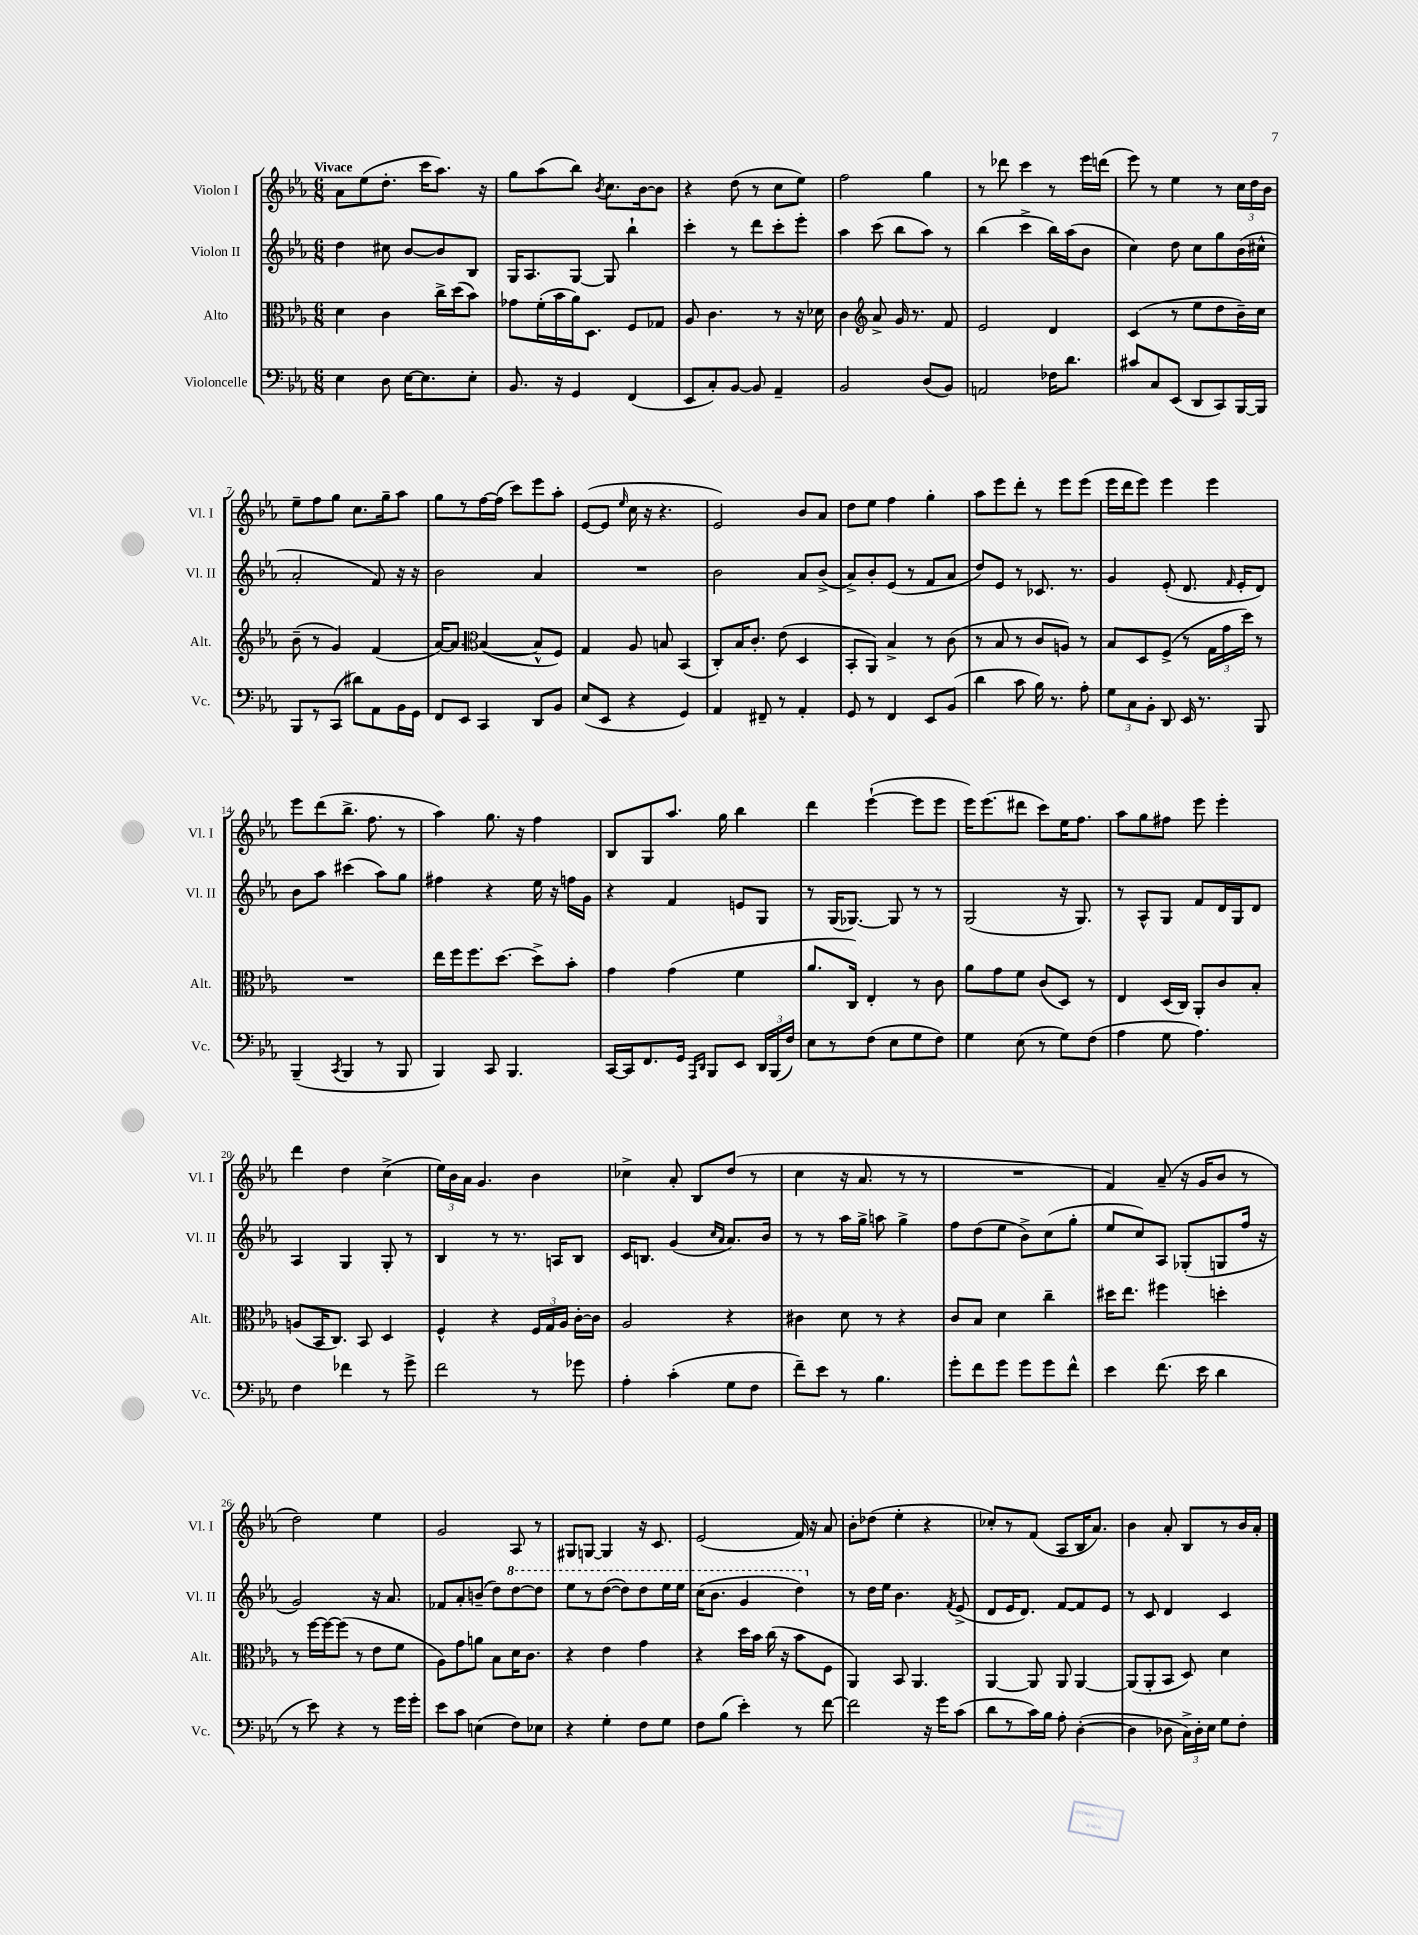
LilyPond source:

<<
\new StaffGroup <<
\new Staff = "s0" \with { instrumentName = "Violon I" shortInstrumentName = "Vl. I" } {
    \clef treble \key ees \major \numericTimeSignature \time 6/8 \tempo "Vivace"
    \autoBeamOff aes'8[ ees''8( d''8.]-. c'''16[ aes''8.]) r16 |
    g''8[ aes''8( bes''8]) \acciaccatura { bes'8 } c''8.[ bes'16~ bes'8] |
    r4 d''8( r8 c''8[ ees''8]) |
    f''2 g''4 |
    r8 des'''8 c'''4 r8 ees'''16[ d'''16]( |
    ees'''8) r8 ees''4 r8 \tuplet 3/2 { c''16[ d''16 bes'16] } |
    ees''8[-- f''8 g''8] c''8.[ g''16-- aes''8] |
    g''8[ r8 f''16~ f''16]( c'''8[) ees'''8 aes''8]-. |
    ees'8[~( ees'8] \grace { ees''16 } c''16 r16 r4. |
    ees'2) bes'8[ aes'8] |
    d''8[ ees''8] f''4 g''4-. |
    aes''8[ ees'''8 d'''8]-. r8 ees'''8[ ees'''8]( |
    ees'''16[ d'''16 ees'''8]) ees'''4 ees'''4 |
    ees'''8[ d'''8( bes''8.]-> f''8. r8 |
    aes''4) g''8. r16 f''4 |
    bes8[ g8 aes''8.] g''16 bes''4 |
    d'''4 ees'''4~-!( ees'''8[ ees'''8] |
    ees'''16[) ees'''8.( dis'''8] c'''8[) ees''16 f''8.] |
    aes''8[ g''8 fis''8] ees'''8 ees'''4-. |
    d'''4 d''4 c''4->( |
    \tuplet 3/2 { ees''16[) bes'16 aes'16] } g'4. bes'4 |
    ces''4-> aes'8-. bes8[ d''8]( r8 |
    c''4 r16 aes'8. r8 r8 |
    R2. |
    f'4) aes'8--( r16 g'16[ bes'8] r8 |
    d''2) ees''4 |
    g'2 aes8 r8 |
    gis8[ g8]~ g4 r16 c'8. |
    ees'2( f'16) r16 aes'8 |
    bes'8[-. des''8]( ees''4-. r4 |
    ces''8[-.) r8 f'8]( aes8[ bes16 aes'8.]) |
    bes'4 aes'8-. bes8[ r8 bes'16 aes'16]-. \bar "|." |
}
\new Staff = "s1" \with { instrumentName = "Violon II" shortInstrumentName = "Vl. II" } {
    \clef treble \key ees \major \numericTimeSignature \time 6/8
    \autoBeamOff d''4 cis''8 bes'8[~ bes'8 bes8] |
    g16[ aes8. g8]~ g8 bes''4-! |
    c'''4-. r8 d'''8[ c'''8-. ees'''8]-. |
    aes''4 c'''8( bes''8[ aes''8]) r8 |
    bes''4( c'''4-> bes''16[) aes''16( bes'8] |
    c''4) d''8 c''8[ g''8 bes'16( cis''16]-^ |
    aes'2-. f'8) r16 r16 |
    bes'2 aes'4 |
    R2. |
    bes'2 aes'8[ bes'8]->( |
    aes'8[->) bes'8-. ees'8]( r8 f'8[ aes'8] |
    d''8[) ees'8] r8 ces'8. r8. |
    g'4 ees'8-.( d'8. \grace { f'16 } ees'16[-. d'8]) |
    bes'8[ aes''8] cis'''4( aes''8[) g''8] |
    fis''4 r4 ees''16 r16 f''16[ g'16] |
    r4 f'4 e'8[ g8] |
    r8 g16[( ges8.]~) ges8 r8 r8 |
    g2( r16 g8.) |
    r8 aes8[-^ g8] f'8[ d'16 g16 d'8] |
    aes4 g4 g8-. r8 |
    bes4 r8 r8. a16[ bes8] |
    c'16[ b8.] g'4( \grace { c''16[ aes'16] } aes'8.[) bes'16] |
    r8 r8 aes''16[ g''16]-> a''8 g''4-> |
    f''8[ d''8( ees''8] bes'8[->) c''8( g''8]-. |
    ees''8[ c''8) aes8] ges8[-.( g8 f''16] r16 |
    g'2) r16 aes'8. |
    fes'8[ aes'8-. b'8]--( d''8[) \ottava #1 d'''8~ d'''8] |
    ees'''8[ r8 d'''8]~( d'''8[) d'''8 ees'''16 ees'''16] |
    c'''16[( bes''8.] g''4 d'''4) \ottava #0 |
    r8 d''16[ ees''16] bes'4. \acciaccatura { f'8 } ees'8->( |
    d'8[ ees'16 d'8.]) f'8[~ f'8 ees'8] |
    r8 c'8 d'4 c'4 \bar "|." |
}
\new Staff = "s2" \with { instrumentName = "Alto" shortInstrumentName = "Alt." } {
    \clef alto \key ees \major \numericTimeSignature \time 6/8
    \autoBeamOff d'4 c'4 c''16[-> d''16( bes'8]) |
    ges'8[ f'16-.( bes'16 aes'16) d8.] f8[ ges8] |
    aes8 c'4. r8 r16 des'16 |
    c'4 \clef treble aes'8-> g'16 r8. f'8 |
    ees'2 d'4 |
    c'4( r8 ees''8[ d''8 bes'16--) c''16] |
    bes'8--( r8 g'4) f'4( |
    aes'16[~) aes'8.] \clef alto bes4~( bes8[-^ f8]) |
    g4 aes8 b8 bes,4( |
    c8[-.) bes16 c'8.]-. ees'8( d4 |
    bes,8[-. aes,8]) bes4-> r8 c'8( |
    r8 bes8 r8 c'8[ a8]) r8 |
    bes8[ d8 f8]->( r8 \tuplet 3/2 { g16[ g'16 d''16]) } r8 |
    R2. |
    ees''16[ f''16 f''8. d''8.]~ d''8[-> bes'8]-. |
    g'4 g'4( f'4 |
    aes'8.[ c16]) ees4-. r8 c'8 |
    aes'8[ g'8 f'8] c'8[( d8]) r8 |
    ees4 d16[( c16]) aes,8[-. c'8 bes8]-. |
    a8[( bes,16 c8.]) bes,8 d4 |
    f4-^ r4 \tuplet 3/2 { f16[ g16 aes16] } c'16[~-. c'16] |
    aes2 r4 |
    cis'4 d'8 r8 r4 |
    c'8[ bes8] d'4 c''4-- |
    dis''16[ ees''8.] fis''4 d''4-. |
    r8 f''16[~ f''16~ f''8]( r8 ees'8[ f'8] |
    aes8[) g'8 a'8] bes8[ d'16 c'8.] |
    r4 ees'4 g'4 |
    r4 d''16[ bes'16] c''16( r16 bes'8[ f8] |
    aes,4) bes,8 aes,4. |
    aes,4~ aes,8 aes,8 aes,4~ |
    aes,8[( aes,8-. bes,8] d8) d'4 \bar "|." |
}
\new Staff = "s3" \with { instrumentName = "Violoncelle" shortInstrumentName = "Vc." } {
    \clef bass \key ees \major \numericTimeSignature \time 6/8
    \autoBeamOff ees4 d8 ees16[~ ees8. ees8]-. |
    bes,8. r16 g,4 f,4( |
    ees,8[ c8-.) bes,8]~ bes,8 aes,4-- |
    bes,2 d8[( bes,8]) |
    a,2 fes16[ d'8.] |
    cis'8[ c8 ees,8]( d,8[ c,8) bes,,16~ bes,,16] |
    bes,,8[ r8 c,8]( dis'8[) aes,8 bes,16 g,16] |
    f,8[ ees,8] c,4 d,8[ bes,8] |
    ees8[( ees,8] r4 g,4) |
    aes,4 fis,8-- r8 aes,4-. |
    g,8 r8 f,4 ees,8[ bes,8]( |
    d'4 c'8 bes16) r8. aes8-. |
    \tuplet 3/2 { g8[ c8 bes,8]-. } d,8 ees,16 r8. bes,,8 |
    bes,,4--( \acciaccatura { c,8 } bes,,4 r8 bes,,8 |
    bes,,4) c,8 bes,,4. |
    c,16[~ c,16 f,8. g,16] \grace { aes,,16[ d,16] } bes,,8[ ees,8] \tuplet 3/2 { d,16[ bes,,16( f16]) } |
    ees8[ r8 f8]( ees8[ g8 f8]) |
    g4 ees8( r8 g8[) f8]( |
    aes4 g8 aes4.) |
    f4 fes'4 r8 g'8-> |
    f'2 r8 ges'8 |
    aes4-. c'4-.( g8[ f8] |
    f'8[--) ees'8] r8 bes4. |
    g'8[-. f'8 g'8] g'8[ g'8 f'8]-^ |
    ees'4 f'8.( ees'16 d'4 |
    r8 ees'8) r4 r8 g'16[ g'16]-. |
    ees'8[ c'8] e4( f8[) ees8] |
    r4 g4-. f8[ g8] |
    f8[ bes8]( ees'4-.) r8 f'8~ |
    f'2 r16 g'16[ c'8]( |
    d'8[ r8 c'16) bes16] aes8-. d4~-.( |
    d4 des8 \tuplet 3/2 { c16[->) des16-. ees16] } g8[ f8]-. \bar "|." |
}
>>
>>
